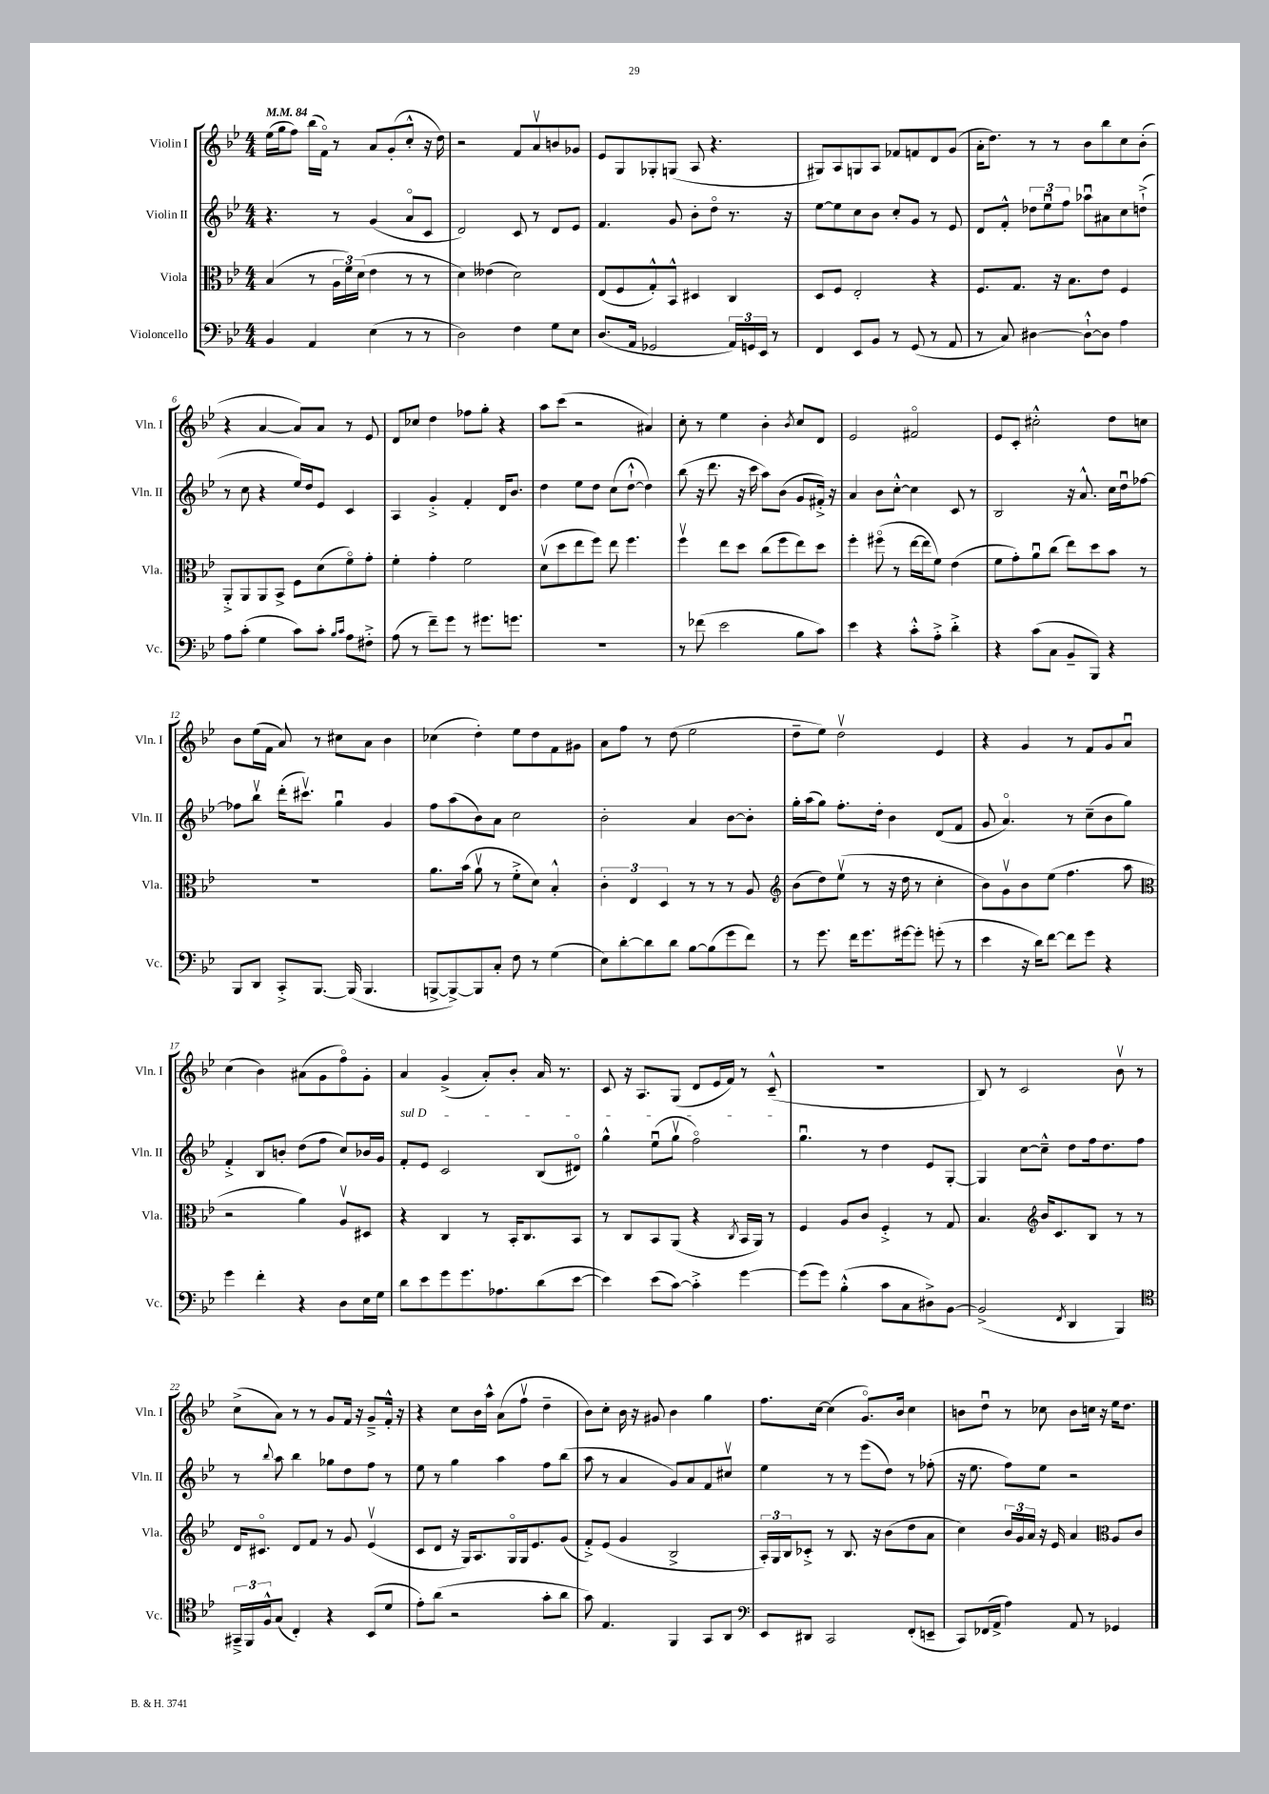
<<
\new StaffGroup <<
\new Staff = "s0" \with { instrumentName = "Violin I" shortInstrumentName = "Vln. I" } {
    \clef treble \key bes \major \numericTimeSignature \time 4/4 \tempo 4 = 84
    ees''16( g''16 f''8) bes''16( f'16\flageolet) r8 a'8 g'8-.( c''8-.-^ r16 d''16) |
    r2 f'8 a'8\upbow b'8 ges'8 |
    ees'8 g8 ges8-. g8( a8 r4. |
    gis8) a8 g8 a8 fes'8 f'8 d'8 g'8( |
    a'16-. d''8.) r8 r8 bes'8 bes''8 c''8 bes'8-.( |
    r4 a'4~ a'8) a'8 r8 ees'8 |
    d'8 ces''8 d''4 fes''8 g''8-. r4 |
    a''8 c'''8( r2 ais'4) |
    c''8-. r8 ees''4 bes'4-. \acciaccatura { bes'8 } c''8 d'8 |
    ees'2 fis'2\flageolet |
    ees'8 c'8-. cis''2-.-^ d''8 c''8 |
    bes'8 ees''16( f'16 a'8) r8 cis''8 a'8 bes'4 |
    ces''4( d''4-.) ees''8 d''8 f'8 gis'8 |
    a'8 f''8 r8 d''8( ees''2 |
    d''8-- ees''8) d''2\upbow ees'4 |
    r4 g'4 r8 f'8 g'8 a'8\downbow |
    c''4( bes'4) ais'8( g'8 f''8\flageolet) g'8-. |
    a'4 g'4->( a'8-.) bes'8-. a'16 r8. |
    c'8 r16 a8. g8( d'8 ees'16 f'16) r8 c'8---^( |
    R1 |
    bes8) r8 c'2 bes'8\upbow r8 |
    c''8->( a'8) r8 r8 g'8 f'16 r16 g'8---> f'16-.-^ r16 |
    r4 c''8 bes'16 a''16-^ a'8( f''8\upbow d''4-- |
    bes'8) c''8-. bes'16 r16 gis'8 bes'4 g''4 |
    f''8. c''16~ c''4( g'8.\flageolet) bes'16 c''4 |
    b'8 d''8\downbow r8 ces''8 b'8 c''16 r16 ees''16 d''8. \bar "|." |
}
\new Staff = "s1" \with { instrumentName = "Violin II" shortInstrumentName = "Vln. II" } {
    \clef treble \key bes \major \numericTimeSignature \time 4/4
    r4. r8 g'4( a'8\flageolet c'8 |
    d'2) c'8 r8 d'8 ees'8 |
    f'4. g'8 bes'8-. d''8\flageolet r8. r16 |
    ees''8~ ees''8 c''8 bes'8 c''8-. g'8 r8 ees'8 |
    d'8 f'8-.-^ \tuplet 3/2 { des''8 ees''8\downbow f''8 } aes''8\downbow ais'8 c''8 d''8-!->( |
    r8 c''8 r4 ees''16) d''16 ees'8 c'4 |
    a4 g'4-.-> f'4-. d'16 bes'8. |
    d''4 ees''8 d''8 c''8( d''8~-!-^ d''4) |
    bes''8( r16 d'''8. r16 c'''16 a''8) bes'8( g'8 fis'16-.->) r16 |
    a'4 bes'8 c''8~-.-^ c''4 c'8 r8 |
    bes2 r16 a'8.-^ c''16 d''16\downbow fes''8~ |
    fes''8 bes''8\upbow d'''16-.( cis'''8.\upbow) g''4\downbow g'4 |
    f''8 a''8( bes'8) a'8 c''2 |
    bes'2-. a'4 bes'8~ bes'8-. |
    g''16-. a''16( g''8) f''8.-. d''16-. bes'4 d'8( f'8 |
    g'8 a'4.\flageolet) r8 c''8--( bes'8 g''8) |
    f'4-.-> bes8 b'8-. d''8( f''8 c''8) bes'16 g'16 |
    \once \override TextSpanner.bound-details.left.text = \markup { \italic "sul D" } f'8-.\startTextSpan ees'8 c'2 bes8( dis'8\flageolet) |
    g''4-^ ees''8\downbow( g''8\upbow f''2\flageolet\stopTextSpan) |
    g''4.\downbow r8 d''4 ees'8 g8~-. |
    g4 c''8~ c''8---^ d''8 f''16 d''8. f''8 |
    r8 \appoggiatura { bes''8 } a''8 bes''4 ges''8 d''8 f''8 r8 |
    ees''8 r8 g''4 a''4 f''8 bes''8( |
    a''8 r8 a'4 g'8) a'8 f'8 cis''8\upbow |
    ees''4 r8 r8 ees'''8( d''8) r8 fes''8-.( |
    r16 ees''8. f''8) ees''8 r2 \bar "|." |
}
\new Staff = "s2" \with { instrumentName = "Viola" shortInstrumentName = "Vla." } {
    \clef alto \key bes \major \numericTimeSignature \time 4/4
    bes4( r8 \tuplet 3/2 { a16 f'16) d'16( } ees'4 r8 r8 |
    d'4) eeses'4( d'2) |
    ees8( f8 g8-.-^) bes,8-^ dis4 c4 |
    d8 f8 ees2-. r4 |
    f8. g8. r16 bes8. ees'8 f4 |
    a,8-.-> a,8 a,8 bes,8-> f8 d'8( f'8\flageolet) g'8-. |
    f'4-. g'4-. f'2 |
    d'8\upbow( d''8 ees''8 f''8) ees''8 f''4. |
    f''4\upbow ees''8 d''8 c''8( f''8 ees''8) d''8 |
    f''4-. fis''8\flageolet( r8 ees''16~ ees''16 f'8) ees'4( |
    f'8 g'8-.) a'8\downbow c''8( ees''8) d''8 bes'8 r8 |
    R1 |
    a'8. bes'16( a'8\upbow r8 f'8-.-> d'8) bes4-.-^ |
    \tuplet 3/2 { c'4-. ees4 d4 } r8 r8 r8 a8 |
    \clef treble bes'8( d''8) ees''8\upbow( r8 r16 d''16 r8 c''4-. |
    bes'8) g'8\upbow bes'8 ees''8( f''4. a''8 |
    \clef alto r2 a'4) a8\upbow dis8 |
    r4 c4 r8 bes,16-. c8. bes,8 |
    r8 c8 bes,8 a,8( r4 \acciaccatura { c8 } bes,16 a,16) r8 |
    f4 a8 c'8 f4-.-> r8 g8 |
    bes4. \clef treble bes'16 c'8. bes8 r8 r8 |
    d'16 cis'8.\flageolet d'8 f'8 r8 g'8 ees'4\upbow( |
    c'8 d'8 r16 g16) a8. g16\flageolet g16 ees'8. g'8( |
    f'8-.->) ees'8( g'4 bes2-> |
    \tuplet 3/2 { a16-.) g16 bes16 } ces'8-.-> r8 bes8. r16 bes'8( d''8 a'8 |
    c''4) \tuplet 3/2 { bes'16 g'16 a'16 } r16 ees'16 a'4 \clef alto a8 c'8 \bar "|." |
}
\new Staff = "s3" \with { instrumentName = "Violoncello" shortInstrumentName = "Vc." } {
    \clef bass \key bes \major \numericTimeSignature \time 4/4
    bes,4 a,4 ees4( r8 r8 |
    d2) f4 g8 ees8 |
    d8.( a,16 ges,2 \tuplet 3/2 { a,16) g,16 ees,16 } r8 |
    f,4 ees,8 bes,8 r8 g,8( r8 a,8 |
    r8 c8) dis4~ dis8~-!-^ dis8 a4 |
    a8 c'8-.( g4 c'8) c'8-. \grace { bes16 c'16 } a8 fis8-.-> |
    a8( r8 f'8--) g'8 r8 gis'8. g'8. |
    R1 |
    r8 fes'8( ees'2 bes8 c'8) |
    ees'4 r4 c'8-.-^ a8-.-> d'4-.-> |
    r4 c'8( c8 bes,8-- bes,,8) r4 |
    bes,,8 d,8 c,8-.-> bes,,8.~ bes,,16( bes,,4. |
    b,,8~-> b,,8~->) b,,8 c8-. f8 r8 g4( |
    ees8) d'8~-. d'8 d'8 bes8~ bes8( g'8 f'8) |
    r8 g'8. f'16 g'8. gis'16~ gis'8-. g'8-.( r8 |
    ees'4 r16 d'16) f'8~ f'8 g'8 r4 |
    g'4 f'4-. r4 d8 ees16 g16 |
    d'8 ees'8 g'8 g'8. aes8. d'8( ees'8~ |
    ees'4) ees'8( c'8~) c'4-.-> g'4~ |
    g'8( g'8) bes4-.-^( c'8 c8 dis8->) bes,8~ |
    bes,2->( \acciaccatura { f,8 } d,4 bes,,4) |
    \clef tenor \tuplet 3/2 { gis,16---> f,16 f16-^ } g8( c4-.) r4 bes,8( d'8 |
    ees'8-.) a'8( r2 g'8-. a'8 |
    g'8) ees4. f,4 g,8 a,8 |
    \clef bass ees,8 dis,8 c,2 f,8-.( e,8-- |
    c,8) fes,16( a,16-> a4) a,8 r8 ges,4 \bar "|." |
}
>>
>>
